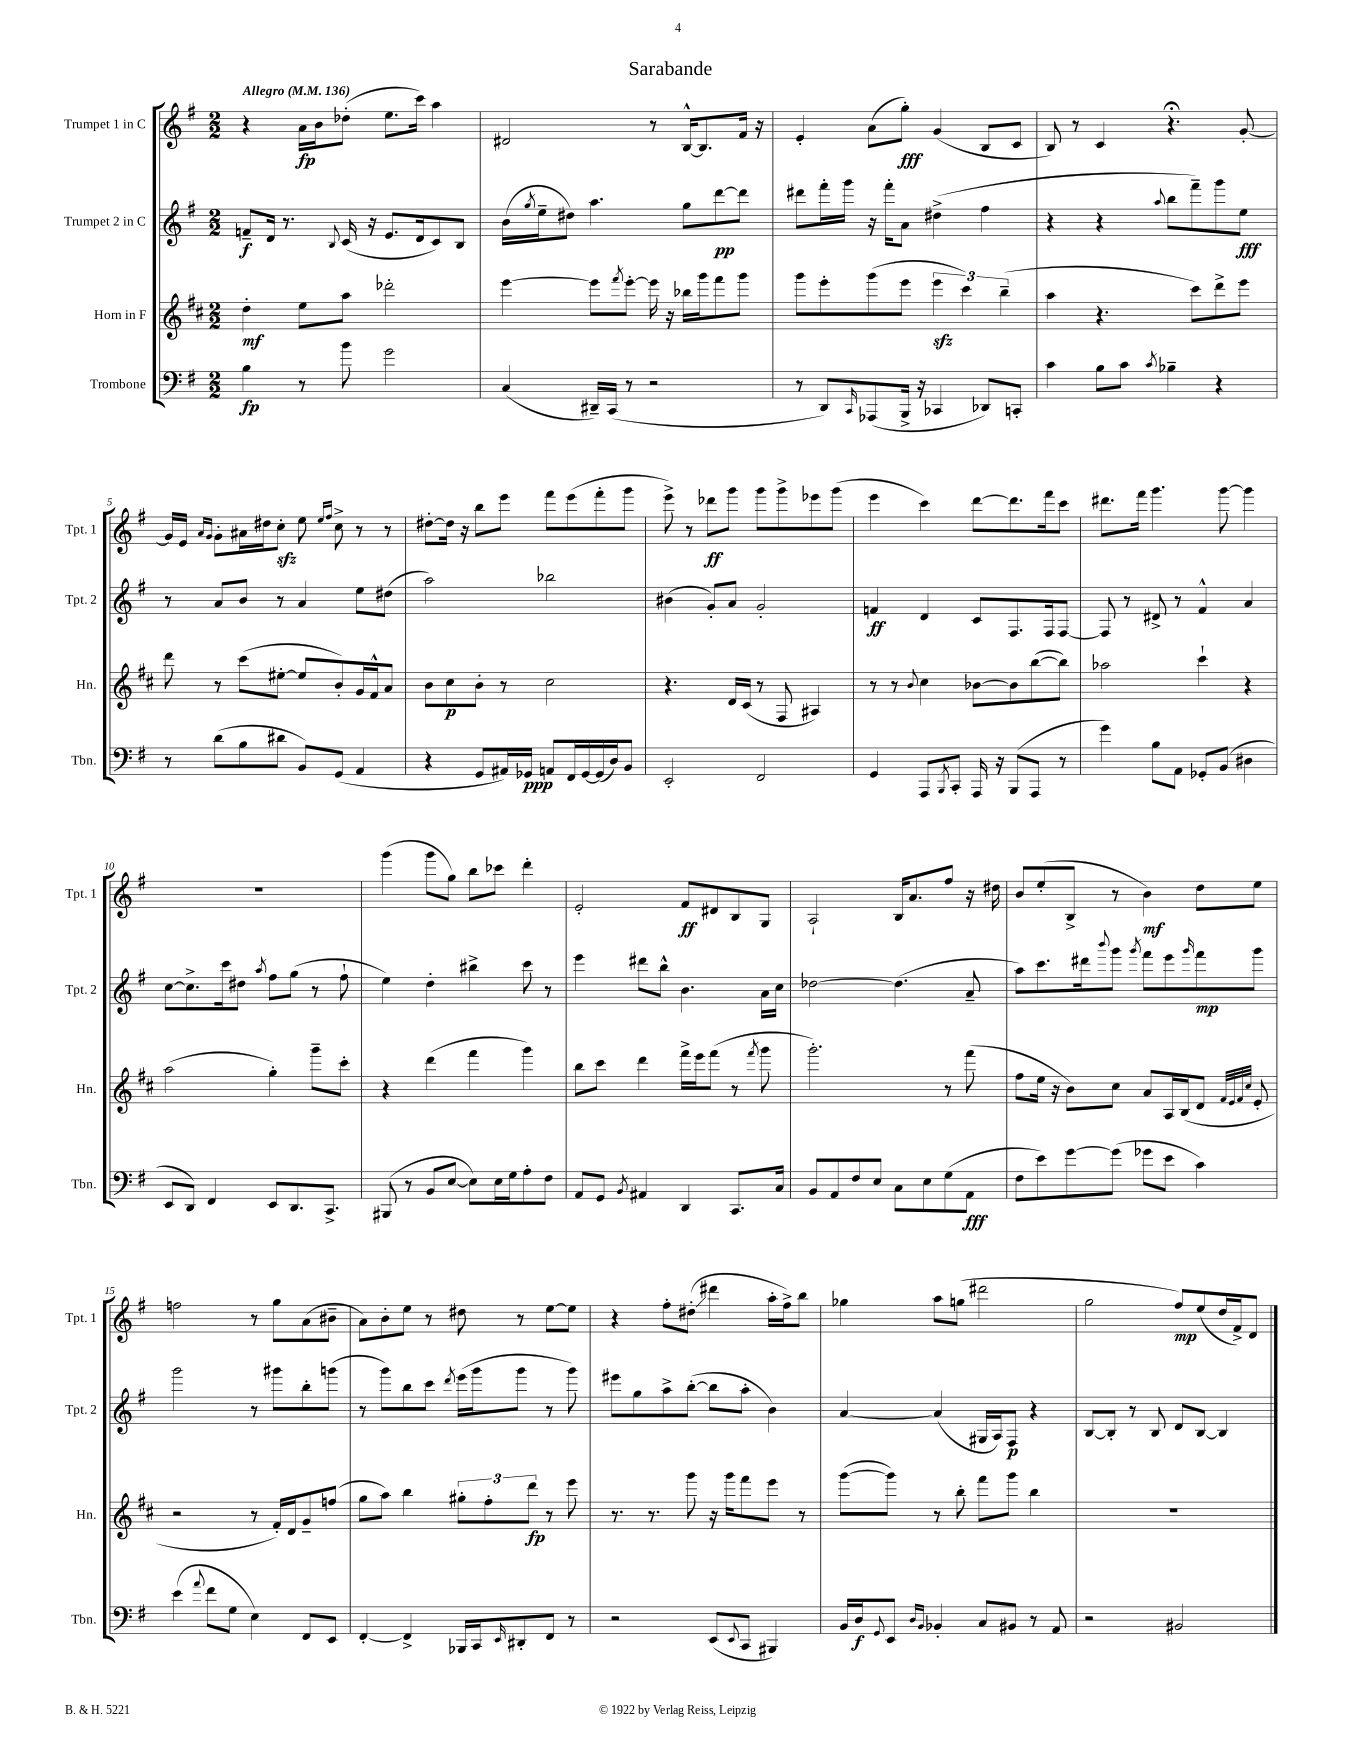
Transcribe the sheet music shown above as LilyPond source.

\header { title = "Sarabande" }
<<
\new StaffGroup <<
\new Staff = "s0" \with { instrumentName = "Trumpet 1 in C" shortInstrumentName = "Tpt. 1" } {
    \clef treble \key g \major \numericTimeSignature \time 2/2 \tempo "Allegro" 4 = 136
    r4 a'16\fp b'16 des''8-.( e''8. c'''16) a''4 |
    dis'2 r8 b16~-^ b8. fis'16 r16 |
    e'4-. a'8( g''8-.\fff) g'4( b8 c'8 |
    b8) r8 c'4 r4.\fermata g'8~-. |
    g'16 e'16 \grace { a'16 g'16 } g'8-. ais'16 dis''16 c''8-.\sfz e''8 \grace { e''16 fis''16 } c''8-> r8 r8 |
    dis''8~-. dis''16 r16 b''8 e'''8 fis'''8 e'''8( fis'''8-. g'''8 |
    e'''8->) r8 des'''8\ff g'''8 g'''8 g'''8-> ees'''8 g'''8( |
    e'''4 c'''4) d'''8~ d'''8. fis'''16 c'''8 |
    dis'''8. fis'''16 g'''4. g'''8~ g'''4 |
    R1 |
    g'''4( g'''8 g''8) b''8 ces'''8 d'''4-. |
    e'2-. fis'8\ff dis'8 b8 g8 |
    a2-! b16 a'8. fis''8 r16 dis''16 |
    b'8 e''8-.( b8-> r8 b'4\mf) d''8 e''8 |
    f''2 r8 g''8 a'8( bis'8-- |
    a'8) b'8-. e''8 r8 dis''8 r8 e''8~ e''8 |
    r4 fis''8-. dis''8-.\glissando( dis'''4 a''16-. fis''16->) b''8 |
    ges''4 a''8 g''8( dis'''2 |
    g''2 fis''8\mp) e''8( d''16 fis'16->) d'8 \bar "|." |
}
\new Staff = "s1" \with { instrumentName = "Trumpet 2 in C" shortInstrumentName = "Tpt. 2" } {
    \clef treble \key g \major \numericTimeSignature \time 2/2
    f'8--\f d'16 r8. \appoggiatura { b8 } c'16( r16 e'8. d'16 c'8) b8 |
    b'16( \acciaccatura { g''8 } e''16-- dis''8) a''4. g''8 d'''8~\pp d'''8 |
    dis'''8 fis'''16-. g'''16 r16 fis'''16-. a'8 dis''4->( fis''4 |
    r4 r4 \appoggiatura { a''8 } b''8 fis'''8--) g'''8 e''8\fff |
    r8 a'8 b'8 r8 a'4 e''8 dis''8( |
    a''2) bes''2 |
    bis'4( g'8-.) a'8 g'2-. |
    f'4\ff d'4 c'8 fis8. fis16 fis8~ |
    fis8 r8 dis'8-> r8 fis'4-^ a'4 |
    c''8~ c''8.-> c'''16 dis''8 \acciaccatura { a''8 } fis''8 g''8( r8 fis''8-! |
    e''4) d''4-. bis''4-> c'''8 r8 |
    e'''4 dis'''8 b''8-^ b'4. a'16 c''16 |
    des''2~ des''4.( a'8-- |
    a''8) c'''8. dis'''16 \appoggiatura { b'''8 } g'''8 \acciaccatura { g'''8 } fis'''8 e'''8 \grace { g'''16 } fis'''8\mp g'''8 |
    g'''2 r8 gis'''8 b''8-. g'''8( |
    r8 g'''8) b''8 c'''8 \acciaccatura { d'''8 } e'''16( g'''16 g'''8 r8 g'''8) |
    eis'''8 g''8 a''8-> b''8~-.( b''8 a''8-. b'4) |
    a'4~ a'4( gis16 a16) fis8\p r4 |
    b8~ b8-. r8 b8 d'8 b8~ b4 \bar "|." |
}
\new Staff = "s2" \with { instrumentName = "Horn in F" shortInstrumentName = "Hn." } {
    \clef treble \key d \major \numericTimeSignature \time 2/2
    d''4-.\mf e''8 a''8 des'''2-. |
    e'''4~ e'''8 \acciaccatura { fis'''8 } e'''8~-. e'''16 r16 bes''16 g'''16 fis'''8 g'''8 |
    g'''8 e'''8-. g'''8( e'''8 \tuplet 3/2 { e'''4\sfz cis'''4) b''4--( } |
    a''4 r4. cis'''8) d'''8-> e'''8 |
    d'''8 r8 cis'''8( eis''8~-. eis''8 b'8-.) g'16 fis'16-^ a'8 |
    b'8 cis''8\p b'8-. r8 cis''2 |
    r4. d'16 cis'16( r8 fis8 ais4) |
    r8 r8 \appoggiatura { b'8 } cis''4 bes'8~ bes'8 b''8~( b''8) |
    aes''2 cis'''4-! r4 |
    a''2( g''4-.) g'''8-- cis'''8-. |
    r4 d'''4( fis'''4 g'''4) |
    b''8 cis'''8 d'''4 fis'''16-> e'''16 fis'''8( r8 \acciaccatura { fis'''8 } g'''8 |
    g'''2.-.) r8 fis'''8( |
    fis''8 e''16 r16 b'8) cis''8 a'8 a16 b16( d'8 \grace { fis'32 e'32 fis'32 cis''32 } e'8-. |
    r2 r8 fis'16-.) d'16 g'8-- f''8( |
    g''8 a''8) b''4 \tuplet 3/2 { gis''8-. fis''8-. d'''8\fp } r8 e'''8 |
    r8. r8. g'''8 r16 g'''16 fis'''8 e'''8 r8 |
    g'''8~( g'''8) r8 b''8-. fis'''8 g'''8 b''4 |
    R1 \bar "|." |
}
\new Staff = "s3" \with { instrumentName = "Trombone" shortInstrumentName = "Tbn." } {
    \clef bass \key g \major \numericTimeSignature \time 2/2
    b4\fp r8 b'8 g'2 |
    c4( dis,16--) c,16( r8 r2 |
    r8 d,8) \grace { c,16 } aes,,8( b,,16-> r16 ces,4 des,8) c,8-. |
    c'4 b8 c'8 \acciaccatura { c'8 } bes4-- r4 |
    r8 d'8( b8 dis'8 b,8) g,8( a,4 |
    r4 g,8 ais,16) ges,16\ppp a,8 fis,16 ges,16~ ges,16( d16) b,8 |
    e,2-. fis,2 |
    g,4 a,,8 \acciaccatura { b,,8 } c,8-. a,,16 r16 b,,8( a,,8 r8 |
    g'4) b8 a,8 ges,8-. b,8( dis4 |
    e,8 d,8) fis,4 e,8 d,8. c,8.-> |
    bis,,8( r8 b,8 e8~ e8) e16 g16 a8-. fis8 |
    a,8 g,8 \acciaccatura { b,8 } ais,4 d,4 c,8. c16 |
    b,8 a,8 fis8 e8 c8 e8 g8( a,8\fff |
    fis8 e'8) g'8~ g'8( ges'8 e'8 c'4) |
    e'4( \appoggiatura { a'8 } fis'8 g8 e4) fis,8 e,8 |
    fis,4~-. fis,4-> bes,,16 c,16 \grace { e,16 } dis,8-. fis,8 r8 |
    r2 e,8( \appoggiatura { e,8 } c,8 bis,,4) |
    b,16 d16\f \appoggiatura { g,8 } e,8 \grace { d16 b,16 } bes,4-. c8 bis,8 r8 a,8 |
    r2 bis,2 \bar "|." |
}
>>
>>
